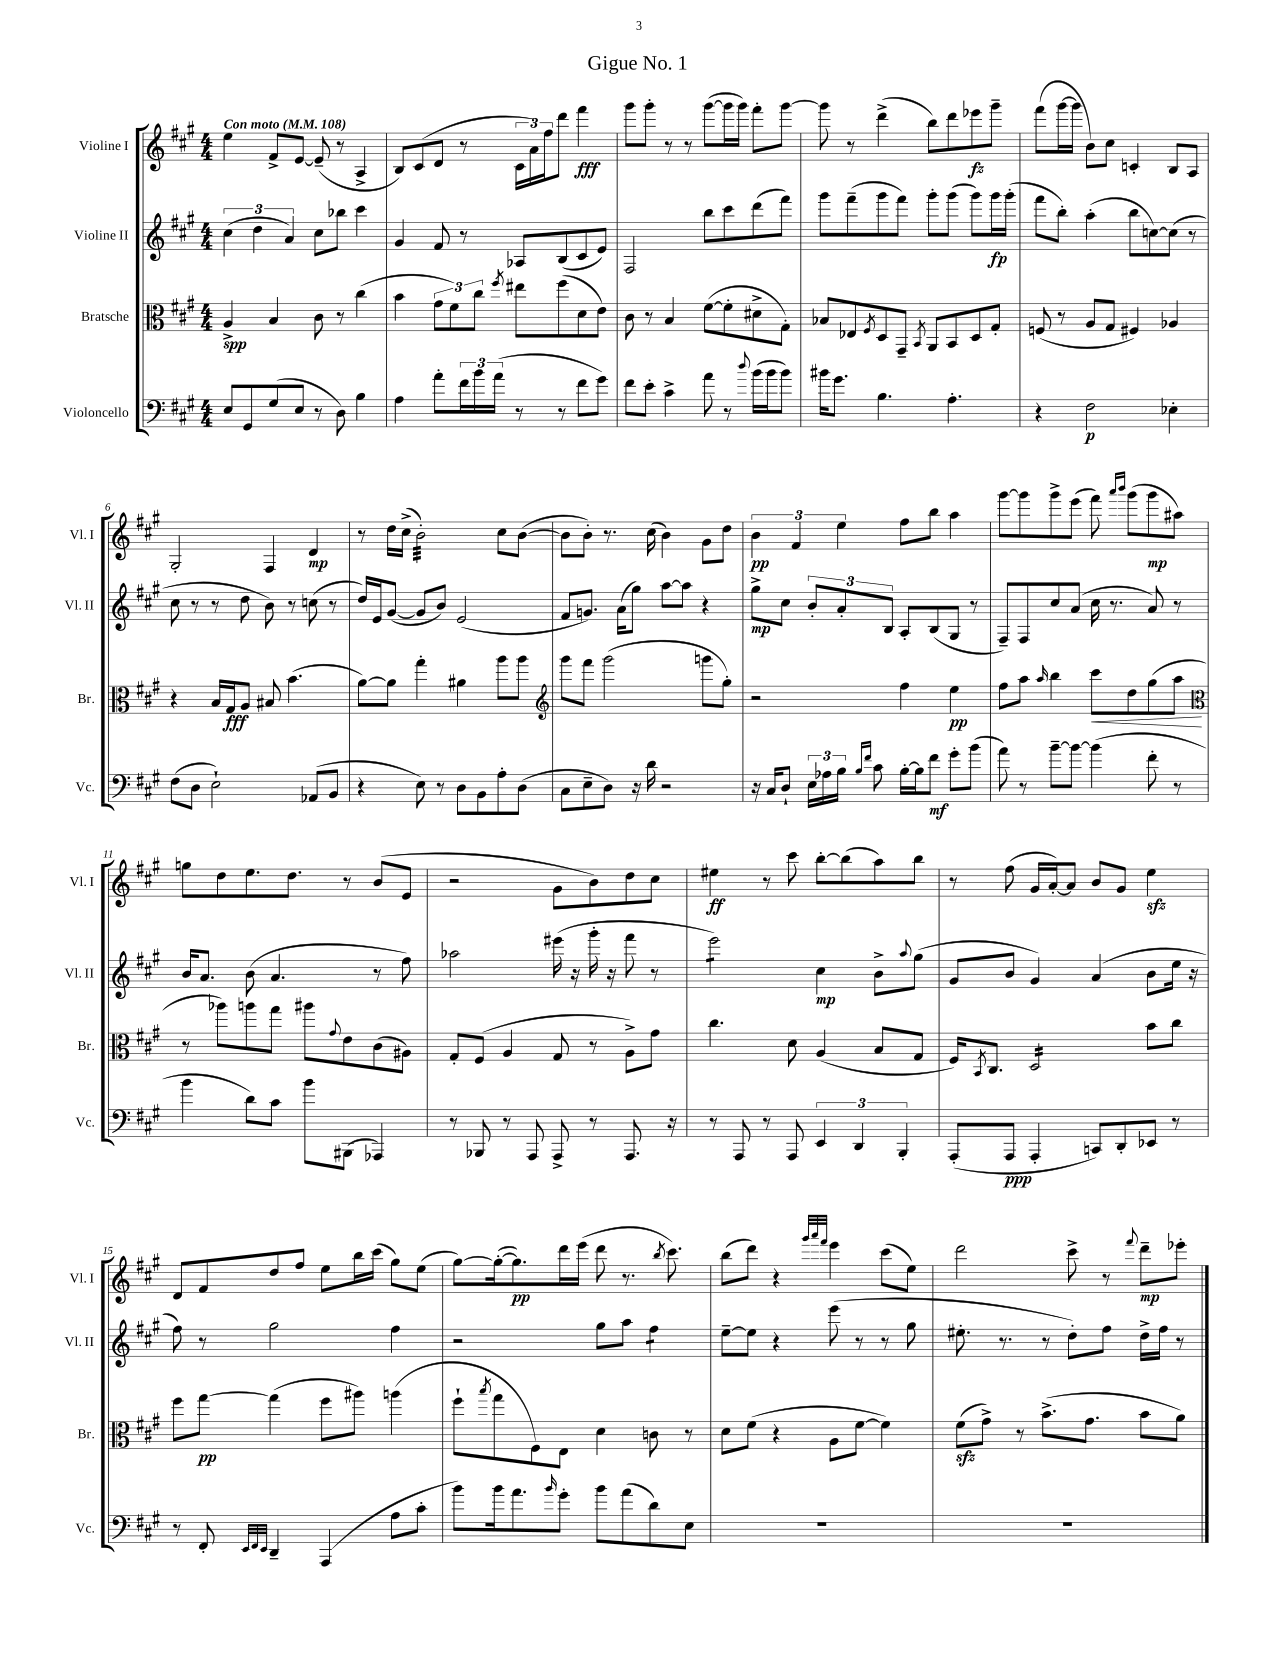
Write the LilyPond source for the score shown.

\header { title = "Gigue No. 1" }
<<
\new StaffGroup <<
\new Staff = "s0" \with { instrumentName = "Violine I" shortInstrumentName = "Vl. I" } {
    \clef treble \key a \major \numericTimeSignature \time 4/4 \tempo "Con moto" 4 = 108
    e''4 fis'8-> e'8~ e'8--( r8 a4-> |
    b8) cis'8( d'8 r8 \tuplet 3/2 { cis'16 a'16) fis''16 } d'''8 fis'''4\fff |
    gis'''8 gis'''8-. r8 r8 gis'''8~( gis'''16 gis'''16) fis'''8-. gis'''8~ |
    gis'''8 r8 d'''4->( b''8) d'''8 ees'''8\fz gis'''8-- |
    fis'''8( gis'''16~ gis'''16 b'8) cis''8 c'4-. b8 a8 |
    gis2-. fis4 d'4\mp |
    r8 d''16 cis''16->( b'2:32-.) cis''8 b'8~( |
    b'8 b'8-.) r8. cis''16( b'4) gis'8 d''8 |
    \tuplet 3/2 { b'4\pp fis'4 e''4 } fis''8 b''8 a''4 |
    gis'''8~ gis'''8 gis'''8-> e'''8( fis'''8) \grace { a'''16 b'''16 } gis'''8( gis'''8\mp ais''8) |
    g''8 d''8 e''8. d''8. r8 b'8( e'8 |
    r2 gis'8 b'8) d''8 cis''8 |
    eis''4\ff r8 cis'''8 b''8~-. b''8( a''8) b''8 |
    r8 fis''8( gis'16 a'16~-.) a'8 b'8 gis'8 e''4\sfz |
    d'8 fis'8 d''8 fis''8 e''8 b''16 cis'''16( gis''8) e''8( |
    gis''8~) gis''16~-.( gis''8.\pp) d'''16 e'''16( d'''8 r8. \acciaccatura { b''8 } cis'''8.) |
    b''8( d'''8) r4 \grace { gis'''32 a'''32 fis'''32 } e'''4 cis'''8( e''8) |
    d'''2 cis'''8-> r8 \appoggiatura { fis'''8 } d'''8--\mp ees'''8-. \bar "|." |
}
\new Staff = "s1" \with { instrumentName = "Violine II" shortInstrumentName = "Vl. II" } {
    \clef treble \key a \major \numericTimeSignature \time 4/4
    \tuplet 3/2 { cis''4( d''4 a'4) } cis''8 bes''8 cis'''4 |
    gis'4 fis'8 r8 aes8 b8( cis'8 e'8) |
    fis2 b''8 cis'''8 d'''8( fis'''8) |
    gis'''8 fis'''8--( gis'''8 fis'''8) gis'''8-. gis'''8( gis'''8) gis'''16\fp gis'''16-.( |
    fis'''8 b''8-.) a''4-.( b''8 c''8~) c''8( r8 |
    cis''8 r8 r8 d''8 b'8) r8 c''8( r8 |
    d''16) e'16 gis'8~( gis'8 b'8) e'2( |
    fis'8 g'8.) a'16( gis''8) a''8~ a''8 r4 |
    gis''8->\mp cis''8 \tuplet 3/2 { b'8-. a'8-. b8 } a8-. b8( gis8 r8 |
    fis8--) fis8 cis''8 a'8( cis''16 r8. a'8) r8 |
    b'16 a'8. b'8( a'4. r8 fis''8) |
    aes''2 eis'''16( r16 gis'''16-. r16 fis'''8 r8 |
    e'''2:8) cis''4\mp b'8-> \appoggiatura { a''8 } gis''8( |
    gis'8 b'8 gis'4) a'4( b'8 e''16 r16 |
    fis''8) r8 gis''2 fis''4 |
    r2 gis''8 a''8 fis''4:8 |
    e''8~-- e''8 r4 e'''8( r8 r8 gis''8 |
    eis''8.-. r8. r8 d''8-.) fis''8 d''16-> fis''16 r8 \bar "|." |
}
\new Staff = "s2" \with { instrumentName = "Bratsche" shortInstrumentName = "Br." } {
    \clef alto \key a \major \numericTimeSignature \time 4/4
    a4->\spp b4 cis'8 r8 cis''4( |
    b'4 \tuplet 3/2 { gis'8 fis'8) cis''8 } \acciaccatura { fis''8 } eis''8 fis''8( d'8 e'8) |
    cis'8 r8 b4 fis'8~( fis'8-. dis'8-> gis8-.) |
    bes8 ees8 \acciaccatura { fis8 } d8 gis,8-- \acciaccatura { b,8 } a,8 b,8 d8 gis8-. |
    f8( r8 a8 gis8 fis4) aes4 |
    r4 b16 gis16\fff a8 bis8 b'4.( |
    a'8~) a'8 gis''4-. ais'4 a''8 a''8 |
    \clef treble gis'''8 fis'''8 gis'''2( g'''8 gis''8-.) |
    r2 fis''4 e''4\pp |
    fis''8 a''8 \grace { a''16 } b''4 cis'''8\< d''8 gis''8( a''8\! |
    \clef alto r8 aes''8) a''8 gis''8 ais''8 \appoggiatura { gis'8 } e'8 cis'8( ais8) |
    gis8-. fis8( a4 gis8 r8 a8->) gis'8 |
    cis''4. d'8 a4( b8 gis8 |
    fis16) \acciaccatura { b,8 } cis8. d2:16 b'8 cis''8 |
    fis''8 gis''8~\pp gis''4( fis''8 ais''8) a''4( |
    fis''8-! \acciaccatura { b''8 } gis''8 fis8) e8 d'4 c'8 r8 |
    d'8 fis'8( r4 a8 fis'8~ fis'4) |
    fis'8\sfz( gis'8->) r8 b'8.->( gis'8. b'8 a'8) \bar "|." |
}
\new Staff = "s3" \with { instrumentName = "Violoncello" shortInstrumentName = "Vc." } {
    \clef bass \key a \major \numericTimeSignature \time 4/4
    e8 gis,8 gis8( e8 r8 d8) b4 |
    a4 a'8-. \tuplet 3/2 { fis'16 b'16 a'16( } r8 r8 fis'8 gis'8) |
    fis'8 e'8-. cis'4-> a'8 r8 \appoggiatura { d''8 } b'16( b'16 b'8) |
    bis'16 gis'8. b4. a4.-. |
    r4 fis2\p ees4-. |
    fis8( d8 e2-!) aes,8( b,8 |
    r4 e8) r8 d8 b,8 a8-. d8( |
    cis8 e8-- d8) r16 d'16 r2 |
    r16 cis16 d8-! \tuplet 3/2 { e16 aes16 b16 } \grace { b16 fis'16 } cis'8 b16~-. b16 fis'8\mf gis'8-. b'8( |
    a'8) r8 b'8~-- b'8~ b'4( fis'8-. r8 |
    b'4 d'8) cis'8 b'8 bis,,8( aes,,4) |
    r8 bes,,8 r8 a,,8 a,,8-> r8 a,,8. r16 |
    r8 a,,8 r8 a,,8 \tuplet 3/2 { e,4 d,4 b,,4-. } |
    a,,8-.( a,,8\ppp a,,4-. c,8) d,8-. ees,8 r8 |
    r8 fis,8-. \grace { e,32 fis,32 e,32 } d,4-- a,,4( a8 cis'8-. |
    b'8) b'16 a'8. \grace { b'16 } gis'8-. b'8 a'8( d'8) e8 |
    R1 |
    R1 \bar "|." |
}
>>
>>
